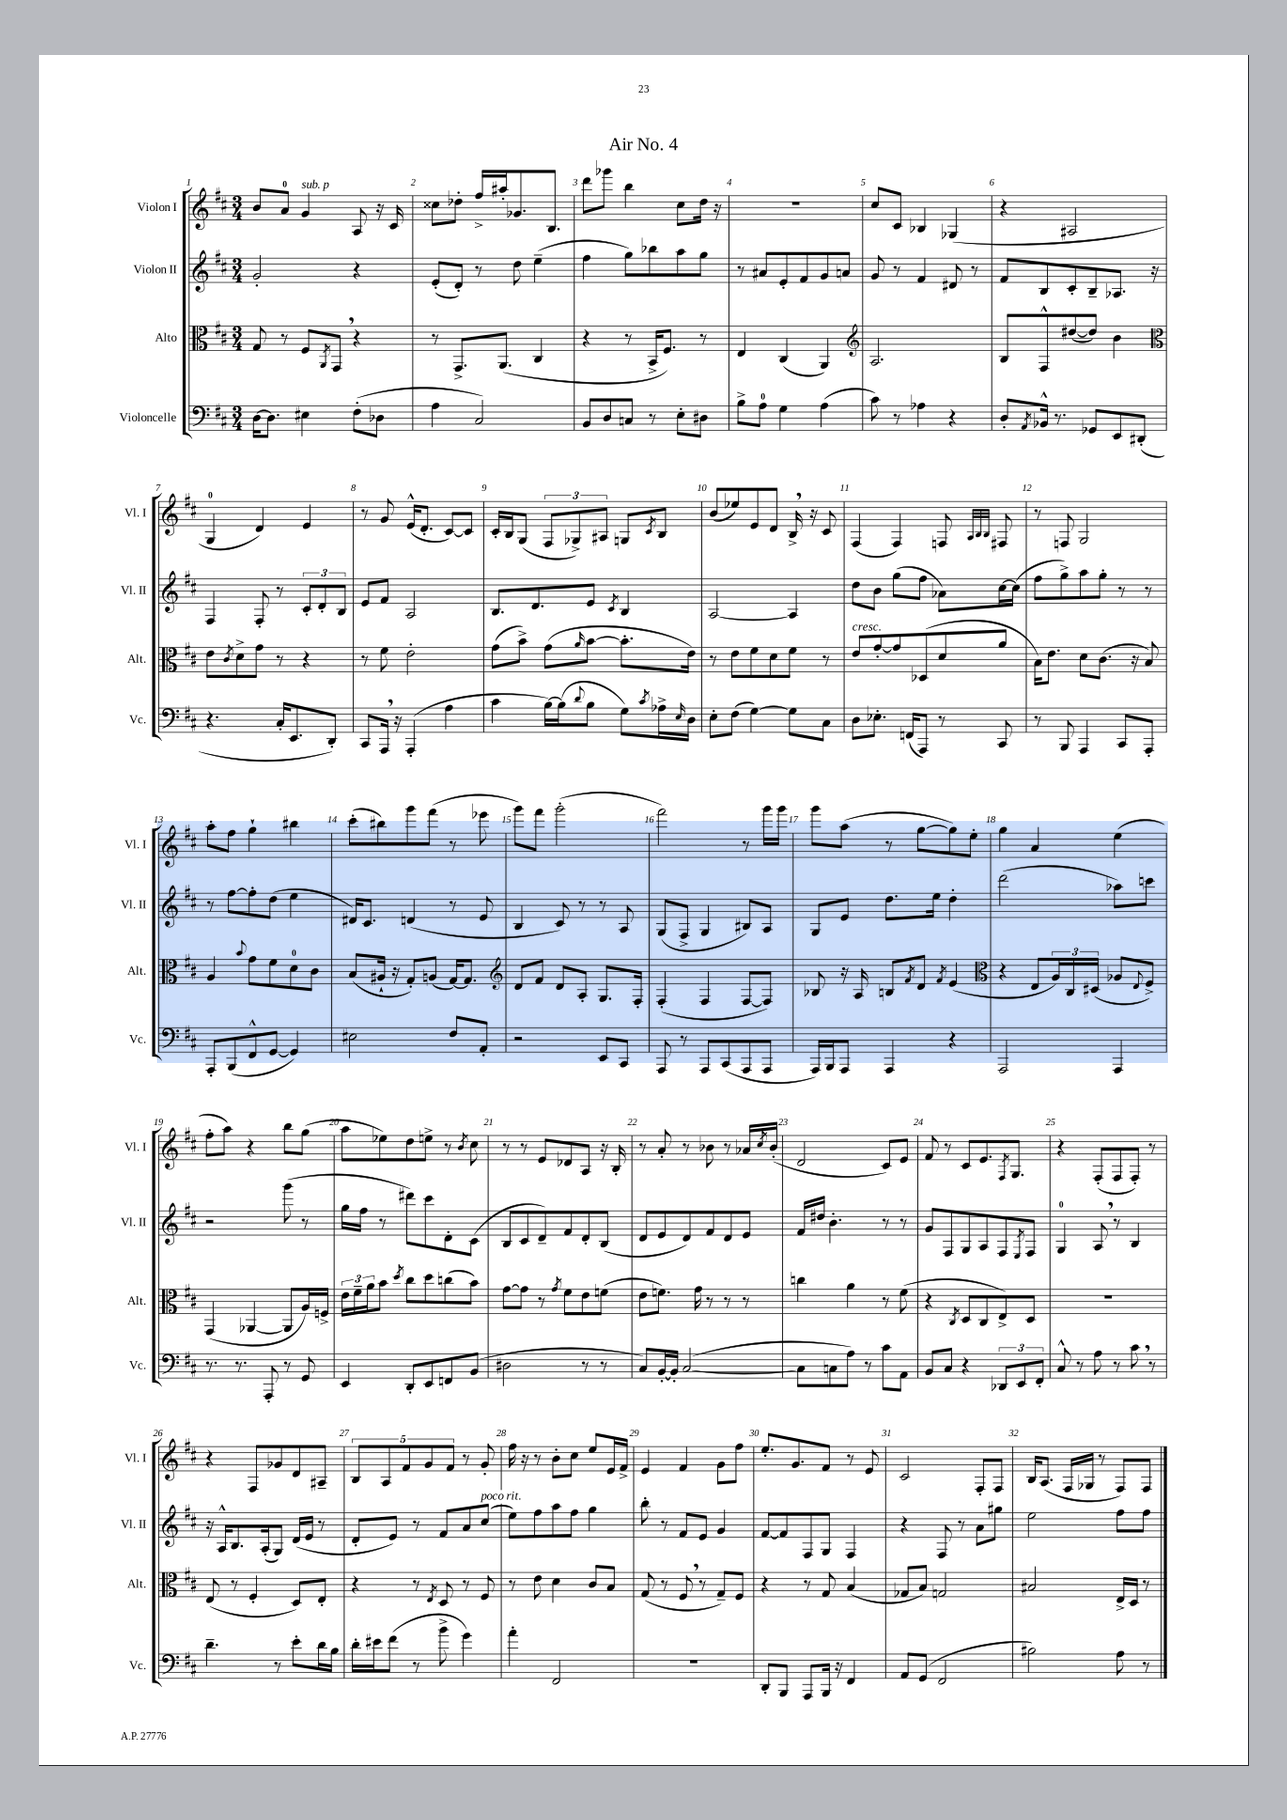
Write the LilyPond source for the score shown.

\header { title = "Air No. 4" }
<<
\new StaffGroup <<
\new Staff = "s0" \with { instrumentName = "Violon I" shortInstrumentName = "Vl. I" } {
    \clef treble \key d \major \numericTimeSignature \time 3/4
    b'8 a'8-0 g'4^\markup { \italic "sub. p" } a8 r16 cis'16 |
    cisis''8 des''8-. fis''16-> ais''16-. ges'8. b8. |
    d'''8 ges'''8 b''4 cis''8 d''16 r16 |
    R2. |
    cis''8 cis'8 bes4 ges4( |
    r4 ais2 |
    g4-0 d'4) e'4 |
    r8 g'8 e'16-^( d'8.-. cis'8~) cis'8 |
    cis'16-. b16 g8( \tuplet 3/2 { fis8 ges8->) ais8 } g8 \acciaccatura { cis'8 } b8 |
    b'8( ees''8) e'8 d'8 b16-> \breathe r16 cis'8 |
    fis4( fis4) f8 \grace { a32 b32 b32 } fis8 |
    r8 f8 g2 |
    a''8-. fis''8 g''4-! bis''4 |
    cis'''8-.( bis''8) g'''8 fis'''8( r8 ees'''8 |
    g'''8) fis'''8 g'''2-.( |
    fis'''2) r8 g'''16 g'''16 |
    g'''8 a''8( r8 g''8~ g''8) e''8-. |
    g''4 a'4 e''4( |
    fis''8-. a''8) r4 b''8 g''8( |
    a''8 ees''8) d''8 e''8-> r8 \acciaccatura { b'8 } cis''8 |
    r8 r8 e'8 des'8 a8 r16 b16-. |
    r8 a'8-. r8 bes'8 r8 aes'16 \acciaccatura { cis''8 } bes'16-.( |
    d'2 cis'8) e'8 |
    fis'8 r8 cis'8 e'8. \acciaccatura { fis8 } g8. |
    r4 fis8-.( fis8 fis8-.) r8 |
    r4 fis8 ges'8 d'8 ais8-- |
    \tuplet 5/4 { b8 a8 fis'8 g'8 fis'8 } r8 g'8-. |
    fis''16 r16 r8 b'8-. cis''8 e''8 e'16 fis'16-> |
    e'4 fis'4 g'8 fis''8 |
    e''8.-. g'8. fis'8 r8 e'8 |
    cis'2 fis8-. fis8 |
    b16 a8.( fis16 ges16 r8 fis8) fis8 \bar "|." |
}
\new Staff = "s1" \with { instrumentName = "Violon II" shortInstrumentName = "Vl. II" } {
    \clef treble \key d \major \numericTimeSignature \time 3/4
    g'2-. r4 |
    e'8-.( d'8-.) r8 d''8 e''4--( |
    fis''4 g''8) bes''8 a''8 g''8 |
    r8 ais'8 e'8-. fis'8 g'8 a'8 |
    g'8 r8 fis'4 dis'8 r8 |
    fis'8 b8 cis'8-. b8-- aes8. r16 |
    fis4 fis8-. r8 \tuplet 3/2 { cis'8-. d'8-. b8 } |
    e'8 fis'8 a2 |
    b8. d'8. e'8 \acciaccatura { cis'8 } b4 |
    a2~ a4 |
    d''8 b'8 g''8( fis''8 aes'8) cis''16~ cis''16( |
    fis''8 g''8->) a''8 g''8-. r8 r8 |
    r8 fis''8~ fis''8-. d''8( e''4 |
    dis'16) cis'8. d'4( r8 e'8 |
    b4 cis'8) r8 r8 a8 |
    g8( fis8-> g4 bis8) a8 |
    g8 e'8 d''8. e''16 d''4-. |
    d'''2( aes''8) c'''8 |
    r2 g'''8( r8 |
    g''16 fis''16 r8 dis'''8) cis'''8 d'8-. cis'8( |
    b8 cis'8 d'8--) fis'8 d'8-. b8( |
    d'8 e'8 d'8) fis'8 d'8 e'8 |
    fis'16 dis''16 b'4.-. r8 r8 |
    g'8 fis8 g8 a8 fis8 \acciaccatura { e8 } fis8 |
    g4-0 a8 \breathe r8 b4 |
    r16 a16-^ b8. a16-.( g8) d'16( e'16 r8 |
    d'8-. e'8) r8 fis'8 a'8 cis''8^\markup { \italic "poco rit." }( |
    e''8) fis''8 a''8 fis''8 g''4 |
    b''8-. r8 fis'8 e'8 g'4 |
    fis'8~ fis'8 fis8 g8 fis4 |
    r4 fis8 r8 a'8 gis''8 |
    e''2 fis''8 fis''8 \bar "|." |
}
\new Staff = "s2" \with { instrumentName = "Alto" shortInstrumentName = "Alt." } {
    \clef alto \key d \major \numericTimeSignature \time 3/4
    g8 r8 fis8 \acciaccatura { a,8 } g,8 \breathe r4 |
    r8 g,8.-> a,8.( cis4 |
    r4 r8 b,16-> fis8.) r8 |
    e4 cis4( a,4) |
    \clef treble a2. |
    b8 fis8-^ dis''8~( dis''8) b'4 |
    \clef alto e'8 \acciaccatura { cis'8 } d'8-> g'8 r8 r4 |
    r8 fis'8 e'2-. |
    g'8( b'8->) g'8( \grace { a'16 } b'8~ b'8.-. e'16) |
    r8 e'8 fis'8 d'8 fis'8 r8 |
    e'8^\markup { \italic "cresc." } g'8~-. g'8 des8( d'8 a'8 |
    b16) e'8. d'8 cis'8.( r16 b8) |
    a4 \appoggiatura { b'8 } g'8 fis'8 d'8-0 cis'8 |
    b8( ais16-! r16 g8-.) a8( g16~) g8. |
    \clef treble d'8 fis'8 d'8 a8-. g8. fis16-. |
    fis4-.( fis4 fis8~ fis8) |
    bes8 r16 a16 b8 \acciaccatura { fis'8 } d'8 \acciaccatura { fis'8 } e'4( |
    \clef alto r4 e8 \tuplet 3/2 { a16) cis16 dis16( } aes8 \appoggiatura { e8 } fis8->) |
    g,4( aes,4~ aes,8 a16) f16-> |
    \tuplet 3/2 { e'16 fis'16-- a'16 } b'8 \acciaccatura { d''8 } cis''8 d''8 c''8( b'8) |
    g'8~ g'8 r8 \acciaccatura { g'8 } fis'8 e'8 f'8( |
    e'8 f'8.) g'16 r8 r8 r8 |
    c''4 a'4 r8 fis'8( |
    r4 \acciaccatura { cis8 } d8 cis8 e8->) d8 |
    R2. |
    e8( r8 fis4-. d8) e8-. |
    r4 r8 \acciaccatura { e8 } d8 r8 fis8 |
    r8 e'8 d'4 cis'8 b8 |
    g8( r8 fis8 \breathe r8 g8--) fis8 |
    r4 r8 g8 b4( |
    ges8 b8) g2 |
    bis2 e16-> d16 r8 \bar "|." |
}
\new Staff = "s3" \with { instrumentName = "Violoncelle" shortInstrumentName = "Vc." } {
    \clef bass \key d \major \numericTimeSignature \time 3/4
    d16~ d8. eis4 fis8-.( des8 |
    a4 cis2) |
    b,8 d8 c8 r8 e8-. dis8 |
    b8-> a8-0 g4 a4( |
    cis'8) r8 aes4 r4 |
    d8-. \acciaccatura { a,8 } bes,16-^ r8. ges,8 e,8 dis,8-.( |
    r4. cis16-. e,8. d,8-.) |
    cis,8 a,,16 \breathe r16 a,,4-.( a4 |
    cis'4 b16~) b16( \appoggiatura { d'8 } b8 g8) \acciaccatura { cis'8 } aes16-> \grace { e16 } d16 |
    e8-. fis8( g4~) g8 cis8 |
    d8 ees8.-. f,16( a,,8) r8 cis,8 |
    r8 b,,8 a,,4 cis,8 a,,8-. |
    a,,8-. b,,8( fis,8-^ g,8~ g,4) |
    eis2 fis8 a,8-. |
    r2 e,8 cis,8 |
    a,,8 r8 a,,8 cis,8( a,,8 a,,8 |
    a,,16) b,,16 a,,8 a,,4 r4 |
    a,,2 a,,4 |
    r8. r8. a,,8-. r8 g,8 |
    e,4 d,8-. e,8 f,8 b,8( |
    dis2 r8 r8 |
    cis8) b,16~-. b,16-. cis2~( |
    cis8 c8 a8) r8 cis'8 a,8 |
    b,8 cis8 r4 \tuplet 3/2 { des,8 e,8 fis,8-. } |
    cis8-^ r8 a8 r8 cis'8 \breathe r8 |
    d'4.-- r8 e'8-. d'16 b16 |
    d'16-. eis'16 fis'8( r8 b'8-> g'4) |
    a'4-. fis,2 |
    R2. |
    d,8-. b,,8 a,,8 b,,16 r16 fis,4 |
    a,8 g,8( fis,2 |
    bis2) a8 r8 \bar "|." |
}
>>
>>
\layout { \context { \Score \override BarNumber.break-visibility = ##(#f #t #t) barNumberVisibility = #all-bar-numbers-visible } }
